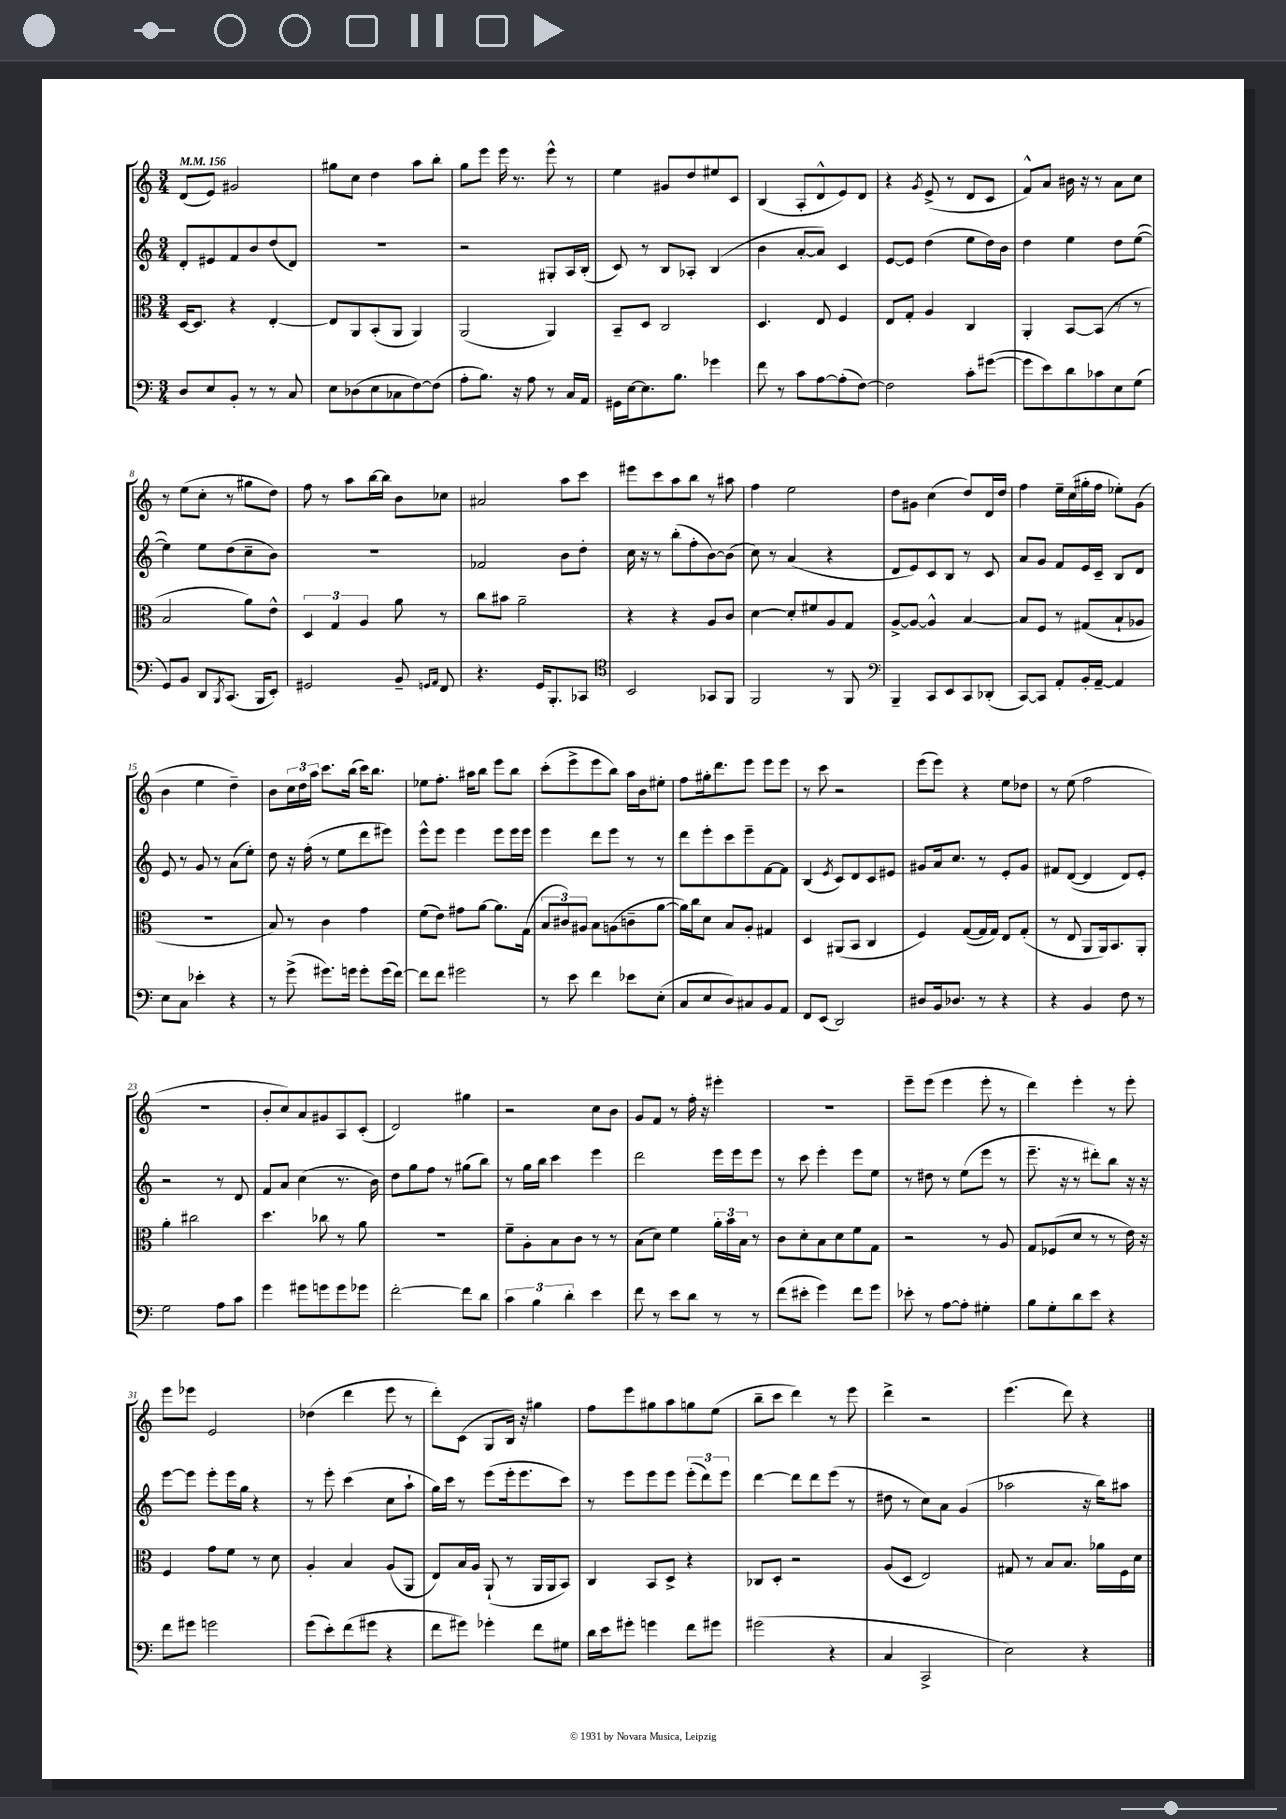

**kern	**kern	**kern	**kern
*staff4	*staff3	*staff2	*staff1
*clefF4	*clefC3	*clefG2	*clefG2
*k[]	*k[]	*k[]	*k[]
*M3/4	*M3/4	*M3/4	*M3/4
*MM156	*MM156	*MM156	*MM156
8D	[16D	8d'	(8d
.	8.D]	.	.
8E	.	8e#	8e)
8BB'	4r	8f	2g#
8r	.	8b	.
8r	[4E'	(8dd	.
8C	.	8d)	.
=	=	=	=
8E	8E]	2.r	8gg#
(8D-	8AA	.	8cc
8E	(8BB'	.	4dd
8C-	8AA	.	.
[8F)	4AA)	.	8aa
(8F]	.	.	8bb'
=	=	=	=
8A'	(2AA	2r	8gg
8.B)	.	.	8eee
.	.	.	16eee
16r	.	.	8.r
8A	.	.	.
8r	4AA)	8G#'	8eee^^
16C	.	16A	8r
16AA	.	(16B'	.
=	=	=	=
16GG#	8BB~	8c)	4ee
[16E	.	.	.
8.E]	8D	8r	.
.	2C	8B	8g#
8.B	.	.	.
.	.	8A-'	8dd
4g-	.	(4B	8ee#
.	.	.	8c
=	=	=	=
8f	4.D	4b	(4B
8r	.	.	.
8c	.	[8a'	8A'
[8A	8E	8a])	8d^^
(8A']	4F	4c	8e)
[8F)	.	.	8d
=	=	=	=
2F]	8E	[8e	4r
.	8G'	8e]	.
.	.	.	8qg
.	4A	(4dd	(8e^
.	.	.	8r
8c'	4C	8ee	8d
([8g#	.	16dd)	8c
.	.	16b	.
=	=	=	=
8g#]	4AA'	4dd	8f^^)
8e)	.	.	8a
8d	[8BB	4ee	16b#
.	.	.	16r
8c-	(8BB]	.	8r
8E	8r	8dd	8a
(8G	8r	([8ee	8cc
=	=	=	=
8GG)	2B	4ee])	8r
8BB	.	.	(8ee
8DD	.	8ee	8cc'
8qBBB	.	.	.
(8.CC	.	(8dd	8r
.	8a)	8cc~	8gg#
16BBB	.	.	.
8EE')	8e^^	8b)	8dd)
=	=	=	=
2GG#	6D	2.r	8ff
.	.	.	8r
.	6G	.	.
.	.	.	8aa
.	6A	.	.
.	.	.	[16bb
.	.	.	16bb]
8BB~	8a	.	8b
16qqGG	.	.	.
16qqAA	.	.	.
8FF	8r	.	8cc-
=	=	=	=
4.r	8cc	2f-	2a#
.	8b#	.	.
.	2a~	.	.
16GG	.	.	.
8.BBB'	.	.	.
.	.	8b	8aa
8CC-	.	8dd'	8ccc
=	=	=	=
*clefC4	*	*	*
2BB	4r	16cc	8eee#
.	.	16r	.
.	.	8r	8ccc
.	4r	(8bb'	8aa
.	.	8ff'	8bb
8GG-	8A	[8b)	8r
8FF	8c	(8b]	8aa#
=	=	=	=
2FF	[4d	8cc)	4ff
.	.	8r	.
.	8d']	(4a	2ee
.	8f#	.	.
8r	8A	4r	.
8FF	8G	.	.
=	=	=	=
*clefF4	*	*	*
4BBB~	[8A^	8d	8dd
.	8A_	8e)	8g#
8CC	4A^^]	8c	(4cc
8EE	.	8B	.
8CC	[4B	8r	8dd)
(8DD-'	.	8c	16d
.	.	.	16dd
=	=	=	=
[8CC)	8B]	8a	4ff
8CC]	8F	8g	.
8AA'	8r	8f	16ee~
.	.	.	(16cc
16BB'	(8G#	16e	16gg#'
[16AA~	.	16c~	16ff
4AA]	8B`	8B	8ee-')
.	8A-	8d	(8g
=	=	=	=
8E	2.r	8e	4b
8C	.	8r	.
4e-'	.	8g	4ee
.	.	8r	.
4r	.	(8a	4dd~)
.	.	8ee')	.
=	=	=	=
8r	8B)	8dd	8b
(8g^	8r	16r	24cc
.	.	.	24dd
.	.	(16ff'	.
.	.	.	24aa
8.g#)	4c	8r	8.ccc
.	.	8ee	.
16g	.	.	(16bb
8g'	4g	8ddd	16ccc)
.	.	.	8.bb
(16g	.	8eee#)	.
[16f)	.	.	.
=	=	=	=
8f]	(8f	8eee^^	8ee-
8f	8e)	8eee	8.ff'
2g#	8g#	4eee	.
.	.	.	16aa#
.	[8a	.	8bb
.	8.a]	8eee	8eee
.	.	16eee	8bb
.	(16G	16eee	.
=	=	=	=
8r	12B	4eee	(8ccc'
.	12c#)	.	.
8e	.	.	8eee^
.	12A#	.	.
4f	8B	8ddd	8eee
.	(8A	8eee	8bb)
8e-	8c~	8r	16aa
.	.	.	16b
(8E'	[8a	8r	8ee#'
=	=	=	=
8C	16a])	8ddd	8ff
.	16cc	.	.
8E	8d	8eee'	16gg#'
.	.	.	8.ddd
8D)	8B	8ccc	.
8C#	8A'	8eee~	8eee
8BB	4G#	[8f	8eee
8AA	.	8f]	8eee
=	=	=	=
8FF	4D	(4B	8r
(8EE	.	.	8ccc
.	.	8qe	.
2DD)	(8AA#	8c)	2r
.	8BB	8d	.
.	4C	8c	.
.	.	8e#	.
=	=	=	=
8D#	4F)	8g#	(8eee
16BB	.	16a	8eee)
8.D-	.	8.cc	.
.	([8G	.	4r
8r	16G]	8r	.
.	16G)	.	.
4r	8E	8e'	8ee
.	(8G'	8g#	8dd-
=	=	=	=
4r	8r	8f#	8r
.	8E	([8d	(8ee
4BB	8AA	4d]	2ff
.	16AA)	.	.
.	8.BB	.	.
8F	.	8d)	.
8r	8AA'	8e'	.
=	=	=	=
2G	4a'	2r	2.r
.	2cc#	.	.
8A	.	8r	.
8c	.	8d	.
=	=	=	=
4g	4.dd	8f	8b'
.	.	8a	8cc)
8g#	.	(4cc	8a
8g	8cc-	.	8g#
8g	8r	8.r	8A
8g-	8a	.	(8c'
.	.	16b)	.
=	=	=	=
[2f'	2.r	8dd	2d)
.	.	8gg	.
.	.	8ff	.
.	.	8r	.
8f]	.	(8gg#	4gg#
8d	.	8bb)	.
=	=	=	=
6c	8f~	8r	2r
.	8A'	16gg	.
6B	.	.	.
.	.	16bb	.
.	8B	4ccc	.
6d'	.	.	.
.	8c	.	.
4e	8r	4eee	8cc
.	8r	.	8b
=	=	=	=
8f	(8B	2ddd	8g
8r	8d)	.	8f
8e	4f	.	8r
8d	.	.	16ff'
.	.	.	16r
8r	24a'	16eee	4eee#'
.	24b	.	.
.	.	16eee	.
.	24B	.	.
8r	8r	8eee	.
=	=	=	=
(8f	8c	8r	2.r
8e#'	8d'	8ccc	.
4g)	8B	4eee'	.
.	8d	.	.
8f	8f	8eee	.
8g	8G	8ee	.
=	=	=	=
8e-'	2r	8r	8eee~
8r	.	8dd#	(8eee
[8A	.	8r	4eee
8A']	.	(8ee	.
4G#'	8r	8eee	8eee'
.	8A	8r	8r
=	=	=	=
8B	8G	8.eee~	4ddd)
8G'	(8F-	.	.
.	.	16r	.
8d	8d	8r	4eee'
8e	8r	8ddd#')	.
4r	8r	8bb	8r
.	16e)	16r	8eee'
.	16r	16r	.
=	=	=	=
8f	4F	[8eee	8eee
8g#	.	8eee]	8eee-
2g	8g	8eee'	2e
.	8f	16eee	.
.	.	16gg	.
.	8r	4r	.
.	8d	.	.
=	=	=	=
(8g	4A'	8r	(4dd-
8e')	.	8eee'	.
(8f	4B	(4ccc	4ddd
8g#	.	.	.
4r	(8A	8cc	8eee
.	8AA	8aa`	8r
=	=	=	=
8f	8E)	16gg)	8ddd')
.	.	16ccc	.
8g#)	16B	8r	(8c
.	16A	.	.
4g-'	(8AA`	(8eee	8G
.	8r	16eee'	16B)
.	.	8.eee	16r
8f	16AA	.	4gg#
.	16AA	.	.
8G#	8BB)	8ccc)	.
=	=	=	=
16d	4C	8r	8ff
16e	.	.	.
8g#'	.	8eee	8eee
4g	8BB	8eee	8gg#
.	8D^	8eee	8aa
8f	4r	(12eee'	8gg
.	.	12ddd)	.
8g#	.	.	(8ee
.	.	12eee	.
=	=	=	=
(2g#	8C-	[4ddd	8bb~
.	8D'	.	8ccc
.	2r	8ddd]	4ddd)
.	.	8ddd	.
4r	.	(8eee	8r
.	.	8r	8eee
=	=	=	=
4C	(8A	8dd#	4ddd^
.	8D	8r	.
2CC^	2E)	8cc)	2r
.	.	8a	.
.	.	(4g	.
=	=	=	=
2E)	8G#	2aa-	(4.eee
.	8r	.	.
.	8B	.	.
.	8.B	.	8ddd)
4r	.	16r	4r
.	16a-	16bb)	.
.	16F	8aa#	.
.	16d	.	.
==	==	==	==
*-	*-	*-	*-
